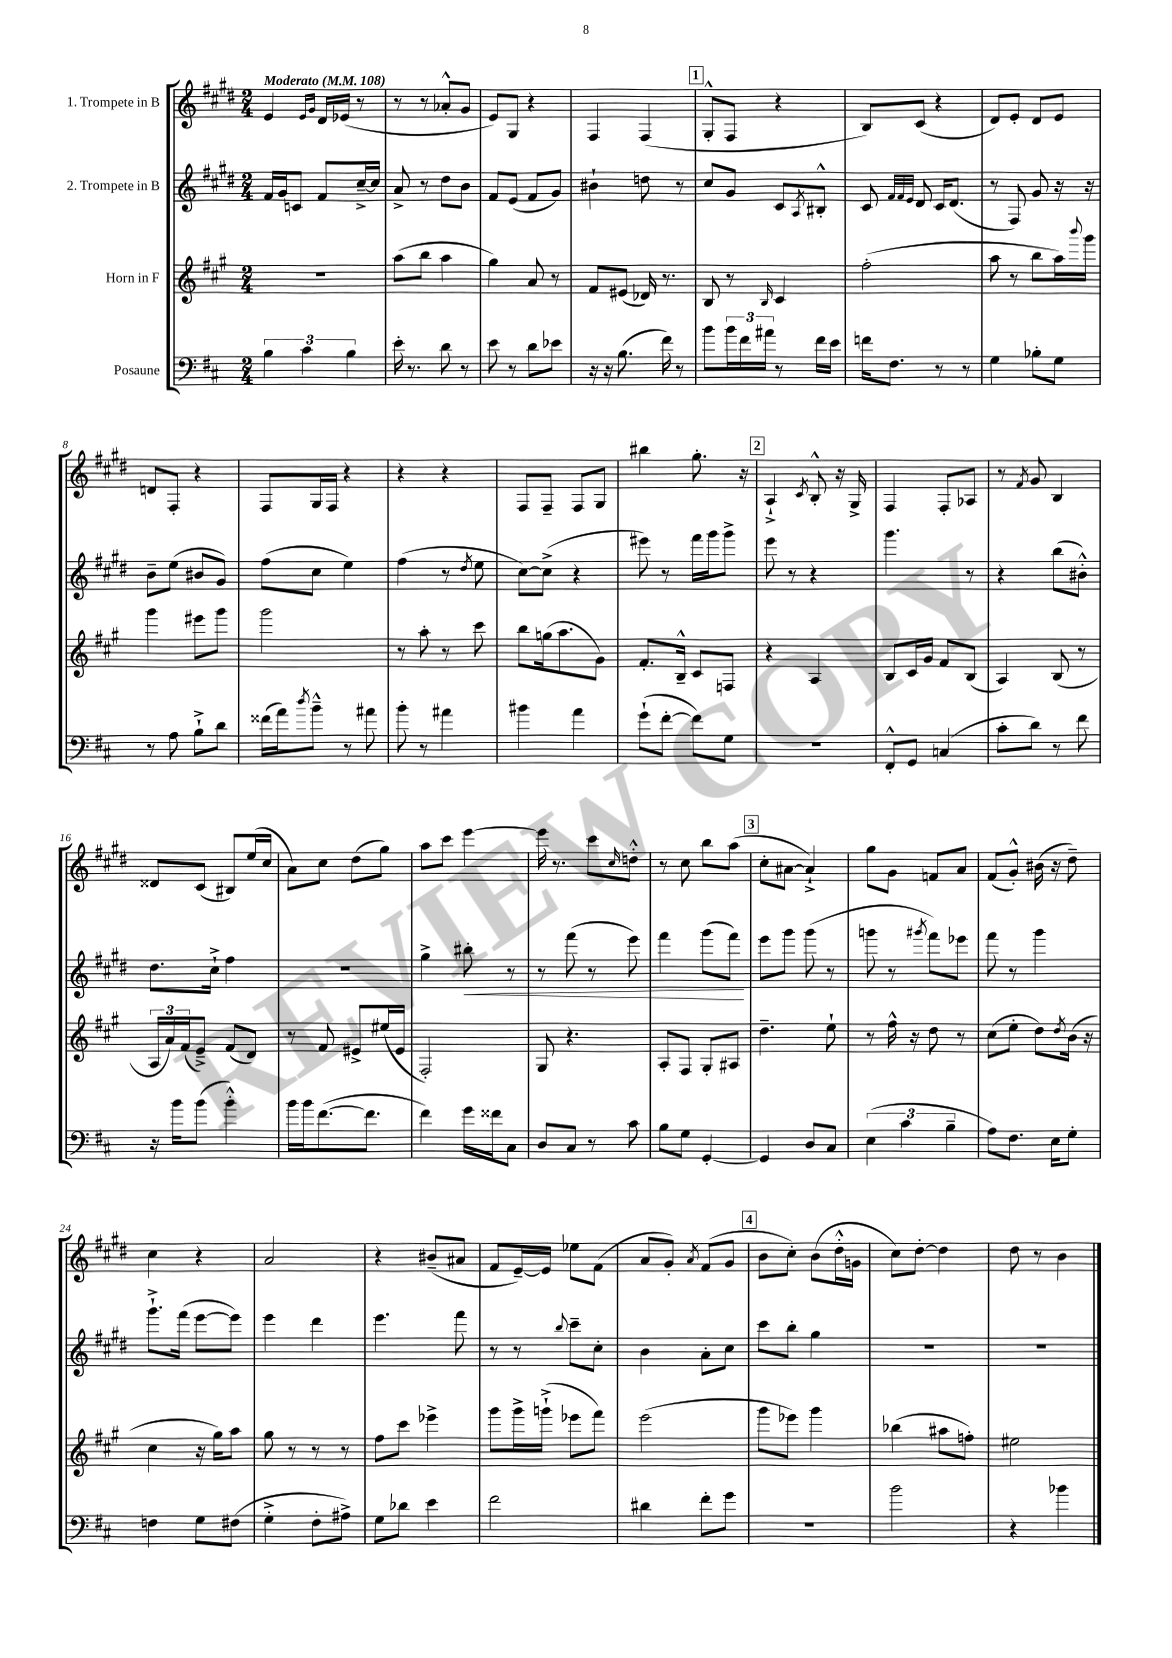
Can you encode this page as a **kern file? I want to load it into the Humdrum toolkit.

**kern	**kern	**kern	**dynam	**kern
*part4	*part3	*part2	*part2	*part1
*staff4	*staff3	*staff2	*staff2	*staff1
*I"Posaune	*I"Horn in F	*I"2. Trompete in B	*	*I"1. Trompete in B
*clefF4	*clefG2	*clefG2	*	*clefG2
*k[f#c#]	*k[f#c#g#]	*k[f#c#g#d#]	*	*k[f#c#g#d#]
*M2/4	*M2/4	*M2/4	*	*M2/4
*MM108	*MM108	*MM108	*	*MM108
=1	=1	=1	=1	=1
!	!	!	!	!LO:TX:a:B:t=Moderato
6B\	2r	16f#/LL	.	4e/
.	.	16g#/J	.	.
.	.	8cn/J	.	.
6c#\	.	.	.	.
.	.	.	.	16qqe/LL
.	.	.	.	16qqg#/JJ
.	.	8f#/L	.	16d#/LL
.	.	.	.	(16e-X/JJ
6B\	.	.	.	.
.	.	[16cc#~^/L	.	8r
.	.	16cc#/JJ]	.	.
=2	=2	=2	=2	=2
16e'\	(8aa\L	8a^/	.	8r
8.r	.	.	.	.
.	8bb\J	8r	.	8r
8d\	4aa\	8dd#\L	.	8a-X'^^/L
8r	.	8b\J	.	8g#/J
=3	=3	=3	=3	=3
8e\	4gg#\)	8f#/L	.	8e/L)
8r	.	(8e/J	.	8G#/J
8d\L	8a/	8f#/L	.	4r
8e-X\J	8r	8g#/J)	.	.
=4	=4	=4	=4	=4
16r	8f#/L	4b#X`\	.	4F#/
16r	.	.	.	.
(8.B\	(8e#X/J	.	.	.
.	16d-X/)	8ddn\	.	(4F#/
16f#\)	8.r	.	.	.
8r	.	8r	.	.
!!LO:REH:place=s1:t=1
=5	=5	=5	=5	=5
8b\L	8B/	8cc#/L	.	8G#'^^/L
24b\L	8r	8g#/J	.	8F#/J
24f#\	.	.	.	.
24a#X\JJ	.	.	.	.
.	16qqB/	.	.	.
8r	4c#/	8c#/L	.	4r
.	.	8qA/	.	.
16f#\LL	.	8B#X'^^/J	.	.
16e\JJ	.	.	.	.
=6	=6	=6	=6	=6
16fn\KL	(2ff#'\	8c#/	.	8B/L)
8.F#\J	.	.	.	.
.	.	32qqf#/LLL	.	.
.	.	32qqf#/	.	.
.	.	32qqe/JJJ	.	.
.	.	8d#/	.	(8c#/J
8r	.	16c#/KL	.	4r
.	.	(8.d#/J	.	.
8r	.	.	.	.
=7	=7	=7	=7	=7
4G\	8aa\	8r	.	8d#/L)
.	8r	8F#/)	.	8e'/J
8B-X'\L	8bb\L	8g#/	.	8d#/L
8G\J	16aa\L)	16r	.	8e/J
.	8qqbbb/	.	.	.
.	16ggg#\JJ	16r	.	.
!!LO:LB:g=z
=8	=8	=8	=8	=8
8r	4ggg#\	8b~\L	.	8dn/L
8A\	.	(8ee\J	.	8F#'/J
8B`^\L	8eee#X\L	8b#X/L	.	4r
8d\J	8ggg#\J	8g#/J)	.	.
=9	=9	=9	=9	=9
(16f##X\LL	2ggg#\	(8ff#\L	.	8F#/L
16a\J)	.	.	.	.
8qdd/	.	.	.	.
8b~^^\J	.	8cc#\J	.	16G#/L
.	.	.	.	16F#/JJ
8r	.	4ee\)	.	4r
8a#X\	.	.	.	.
=10	=10	=10	=10	=10
8b'\	8r	(4ff#\	.	4r
8r	8aa'\	.	.	.
4a#X\	8r	8r	.	4r
.	.	8qdd#/	.	.
.	8ccc#\	8ee\	.	.
=11	=11	=11	=11	=11
4b#X\	8bb\L	[8cc#\L)	.	8F#/L
.	(16ggn\k	(8cc#^\J]	.	8F#~/J
.	8.aa\	.	.	.
4a\	.	4r	.	8F#/L
.	8g#\J)	.	.	8G#/J
=12	=12	=12	=12	=12
(8g`\L	8.f#'/L	8eee#X\)	.	4bb#X\
[8f#'\J	.	8r	.	.
.	16B~^^/Jk	.	.	.
8f#\L])	8c#/L	16fff#\LL	.	8.gg#'\
.	.	16ggg#\J	.	.
8G\J	8Fn/J	8ggg#^\J	.	.
.	.	.	.	16r
!!LO:REH:place=s1:t=2
=13	=13	=13	=13	=13
2r	4r	8eee\	.	4A`^/
.	.	8r	.	.
.	.	.	.	8qc#/
.	4A/	4r	.	8B'^^/
.	.	.	.	16r
.	.	.	.	16G#^/
=14	=14	=14	=14	=14
8FF#'^^/L	8B/L	4.ggg#\	.	4F#/
8GG/J	16c#/L	.	.	.
.	16g#/JJ	.	.	.
(4Cn/	8f#/L	.	.	8F#'/L
.	(8B/J	8r	.	8A-X/J
=15	=15	=15	=15	=15
8c#'\L	4A/)	4r	.	8r
.	.	.	.	8qf#/
8d\J)	.	.	.	8g#/
8r	(8B/	(8bb\L	.	4B/
8f#\	8r	8b#X'^^\J)	.	.
!!LO:LB:g=z
=16	=16	=16	=16	=16
16r	24A/LL	8.dd#\L	.	8d##X/L
.	24a/)	.	.	.
16b\KL	.	.	.	.
.	(24f#/J	.	.	.
(8b\J	8e~^/J)	.	.	(8c#/J
.	.	16cc#`^\Jk	.	.
4b'^^\)	(8f#/L	4ff#\	.	8B#X/L)
.	8d/J)	.	.	(16ee/L
.	.	.	.	16cc#/JJ
=17	=17	=17	=17	=17
16b\LL	8r	2r	.	8a\L)
16b\J	.	.	.	.
([8.f#\	8f#/	.	.	8cc#\J
.	8e#X^/L	.	.	(8dd#\L
8.f#\J]	.	.	.	.
.	(16ee#X/L	.	.	8gg#\J)
.	16e#/JJ	.	.	.
=18	=18	=18	=18	=18
4f#\)	2F#'/)	4gg#^\	.	8aa\L
.	.	.	.	8ccc#\J
!	!	!	!LO:HP:b	!
16g\LL	.	8bb#X'\	<	[4eee\
16f##X\J	.	.	.	.
8C#\J	.	8r	.	.
=19	=19	=19	=19	=19
8D/L	8G#/	8r	.	16eee\]
.	.	.	.	8.r
8C#/J	4.r	(8fff#\	.	.
8r	.	8r	.	8ccc#\L
.	.	.	.	16qqcc#/
8c#\	.	8eee\)	.	8ddn'^^\J
=20	=20	=20	=20	=20
8B\L	8A'/L	4fff#\	.	8r
8G\J	8F#/J	.	.	8cc#\
[4GG'/	8G#'/L	(8ggg#\L	.	8bb\L
.	8A#X/J	8fff#\J)	.	(8aa\J
.	.	.	[	.
!!LO:REH:place=s1:t=3
=21	=21	=21	=21	=21
4GG/]	4.dd~\	8eee\L	.	8cc#'\L
.	.	8ggg#\J	.	[8a#X\J
8D/L	.	(8ggg#\	.	4a#`^/])
8C#/J	8ee`\	8r	.	.
=22	=22	=22	=22	=22
(6E\	8r	8gggn\	.	8gg#\L
.	16ff#^^\	8r	.	8g#\J
6c#\	.	.	.	.
.	16r	.	.	.
.	.	8qggg#X/	.	.
.	8dd\	8fff#\L)	.	8fn/L
6B~\	.	.	.	.
.	8r	8eee-X\J	.	8a/J
=23	=23	=23	=23	=23
8A\L)	(8cc#\L	8fff#\	.	(8f#/L
8.F#\J	8ee'\J	8r	.	8g#'^^/J)
.	8dd\L)	4ggg#\	.	(16b#X\
16E\KL	.	.	.	16r
.	8qdd/	.	.	.
8G'\J	(16b\Jk	.	.	8dd#~\)
.	16r	.	.	.
!!LO:LB:g=z
=24	=24	=24	=24	=24
4Fn\	4cc#\	8.ggg#`^\L	.	4cc#\
.	.	(16fff#\Jk	.	.
8G\L	16r	[8eee\L	.	4r
.	16gg#\KL)	.	.	.
(8F#X\J	8aa\J	8eee\J])	.	.
=25	=25	=25	=25	=25
4G'^\	8gg#\	4eee\	.	2a/
.	8r	.	.	.
8F#'\L	8r	4ddd#\	.	.
8A#X^\J)	8r	.	.	.
=26	=26	=26	=26	=26
8G\L	8ff#\L	4.eee\	.	4r
8d-X\J	8ccc#\J	.	.	.
4e\	4eee-X^\	.	.	(8b#X~/L
.	.	8fff#\	.	8a#X/J
=27	=27	=27	=27	=27
2f#\	8ggg#\L	8r	.	8f#/L
.	16ggg#^\L	8r	.	[16e~/L)
.	(16gggn`^\JJ	.	.	16e/JJ]
.	.	8qqbb/	.	.
.	8eee-X\L	8ccc#~\L	.	8ee-X\L
.	8fff#\J)	8cc#'\J	.	(8f#\J
=28	=28	=28	=28	=28
4d#X\	(2eee\	4b\	.	8a/L
.	.	.	.	8g#'/J)
.	.	.	.	8qa/
8f#'\L	.	8a'\L	.	(8f#/L
8g\J	.	8cc#\J	.	8g#/J
!!LO:REH:place=s1:t=4
=29	=29	=29	=29	=29
2r	8ggg#\L	8ccc#\L	.	8b\L
.	8eee-X\J)	8bb'\J	.	8cc#'\J)
.	4ggg#\	4gg#\	.	(8b\L
.	.	.	.	16dd#'^^\L
.	.	.	.	16gn\JJ
=30	=30	=30	=30	=30
2b\	(4bb-X\	2r	.	8cc#\L)
.	.	.	.	[8dd#'\J
.	8aa#X\L	.	.	4dd#\]
.	8ffn'\J)	.	.	.
=31	=31	=31	=31	=31
4r	2ee#X\	2r	.	8dd#\
.	.	.	.	8r
4b-X\	.	.	.	4b\
==	==	==	==	==
*-	*-	*-	*-	*-
